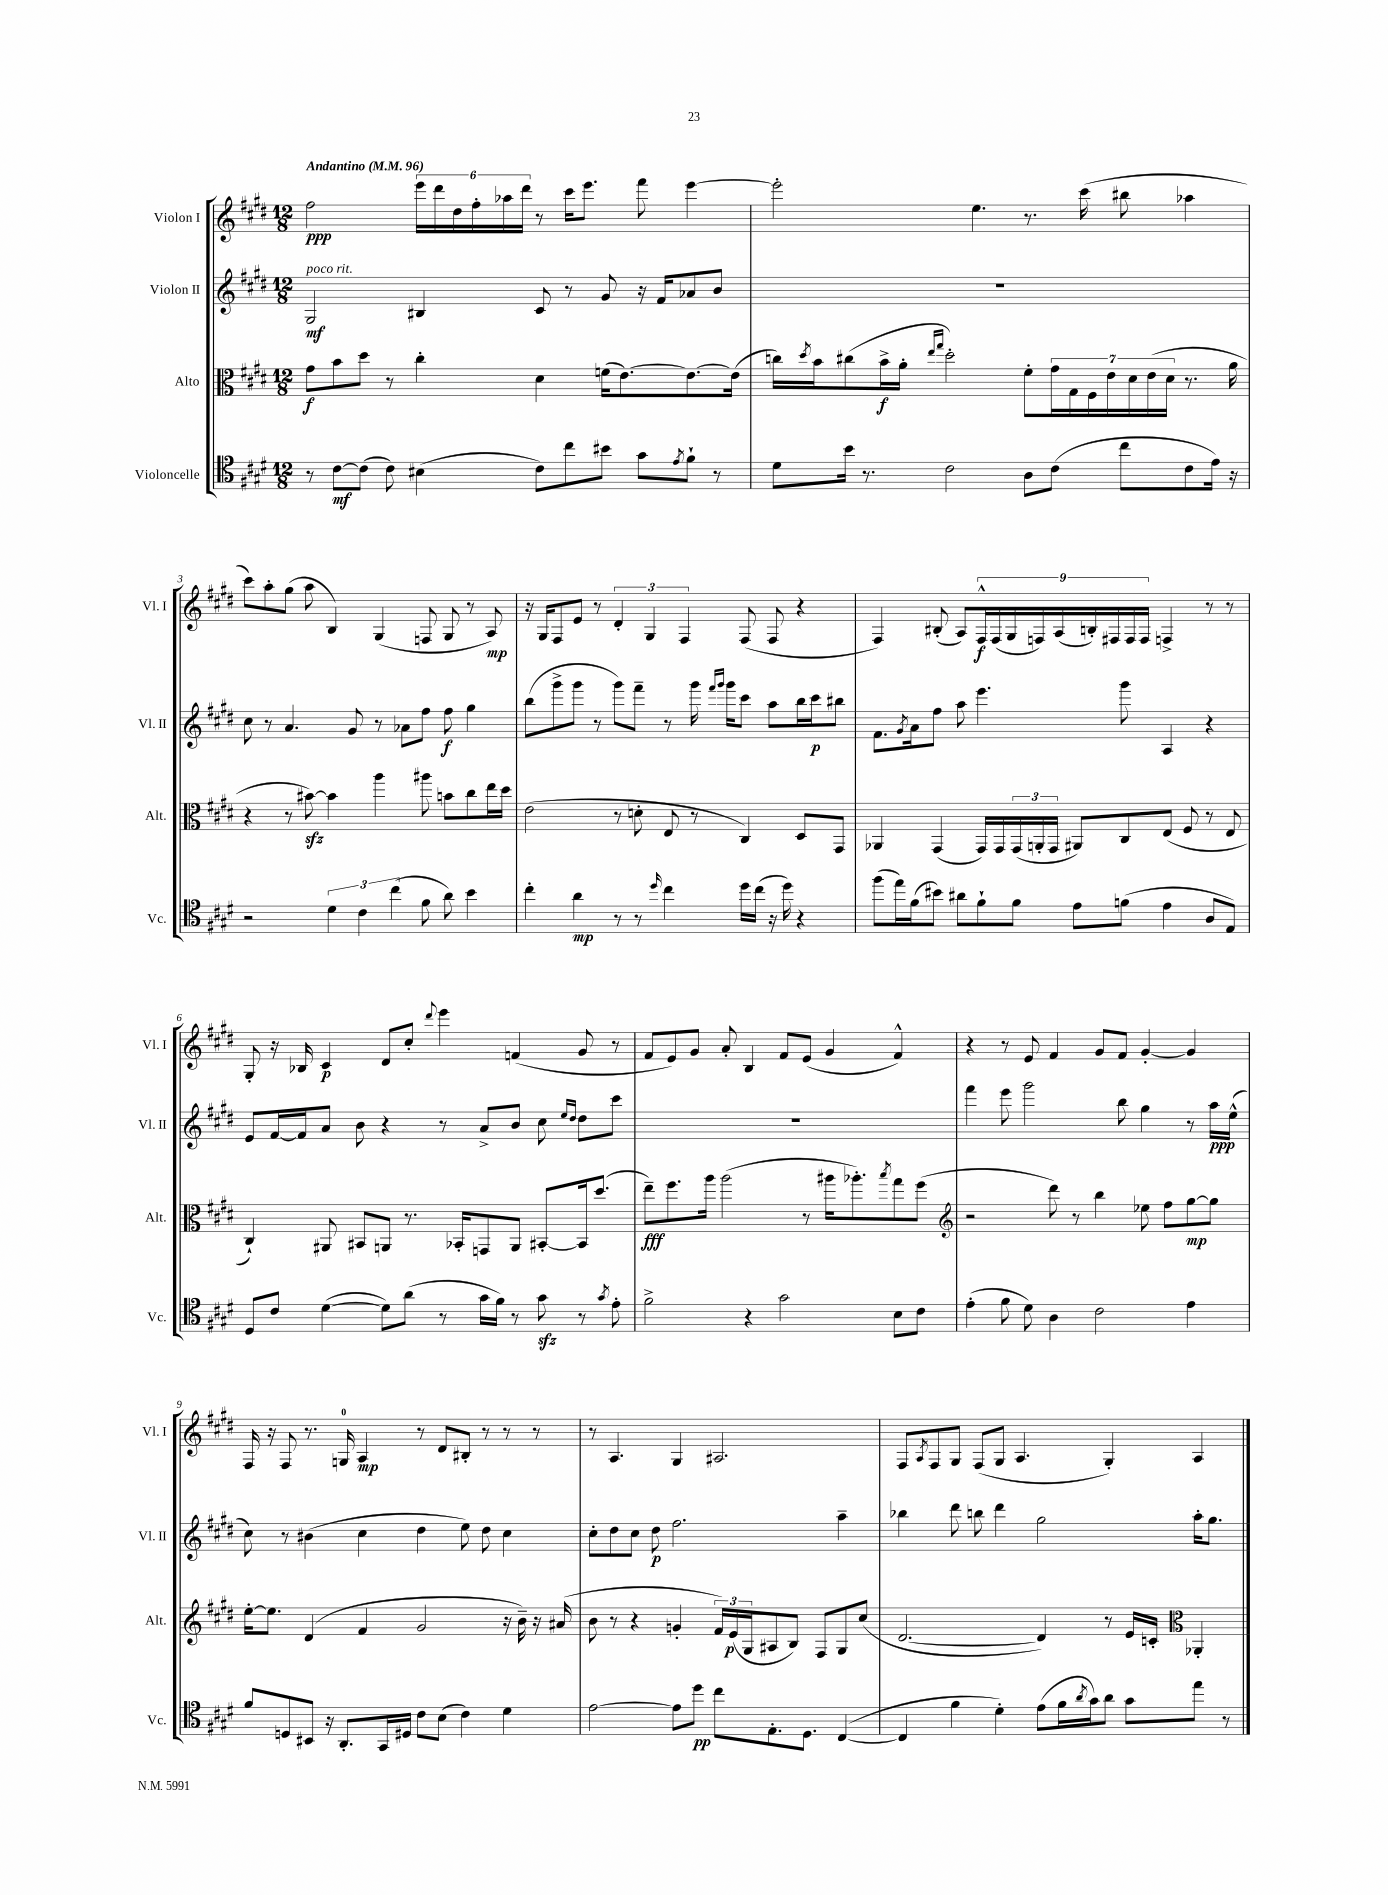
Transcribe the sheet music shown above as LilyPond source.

<<
\new StaffGroup <<
\new Staff = "s0" \with { instrumentName = "Violon I" shortInstrumentName = "Vl. I" } {
    \clef treble \key e \major \numericTimeSignature \time 12/8 \tempo "Andantino" 4 = 96
    fis''2\ppp \tuplet 6/4 { e'''16 dis'''16 dis''16 fis''16-. aes''16 dis'''16 } r8 cis'''16 e'''8. fis'''8 e'''4~ |
    e'''2-. e''4. r8. cis'''16( bis''8 aes''4 |
    cis'''8) a''8-. gis''8( a''8 b4) gis4( f8 gis8 r8 a8\mp) |
    r16 gis16 fis8 e'8 r8 \tuplet 3/2 { dis'4-. gis4 fis4 } fis8( fis8 r4 |
    fis4) bis8-.( a8) \tuplet 9/8 { fis16-^\f fis16( gis16 f16) a16( b16-.) fis16 fis16 fis16 } f4-> r8 r8 |
    gis8-. r16 bes16 cis'4\p dis'8 cis''8-. \appoggiatura { dis'''8 } e'''4 f'4( gis'8 r8 |
    fis'8 e'8) gis'8 a'8-. b4 fis'8 e'8( gis'4 fis'4-^) |
    r4 r8 e'8 fis'4 gis'8 fis'8 gis'4~-. gis'4 |
    fis16 r16 fis8 r8. g16-0 a4\mp r8 dis'8 bis8-. r8 r8 r8 |
    r8 a4. gis4 ais2. |
    fis8 \acciaccatura { a8 } fis8 gis8 fis8( gis8 a4. gis4-.) a4 \bar "|." |
}
\new Staff = "s1" \with { instrumentName = "Violon II" shortInstrumentName = "Vl. II" } {
    \clef treble \key e \major \numericTimeSignature \time 12/8
    gis2\mf^\markup { \italic "poco rit." } bis4 cis'8 r8 gis'8 r16 fis'16 aes'8 b'8 |
    R1. |
    cis''8 r8 a'4. gis'8 r8 aes'8 fis''8 fis''8\f gis''4 |
    b''8( gis'''8-> gis'''8 r8 gis'''8) fis'''8-- r8 gis'''16 \grace { fis'''16 gis'''16 } gis'''16 cis'''8 a''8 b''16 cis'''16\p bis''8 |
    fis'8. \acciaccatura { gis'8 } a'16 fis''8 a''8 e'''4. gis'''8 a4 r4 |
    e'8 fis'16~ fis'16 a'8 b'8 r4 r8 a'8-> b'8 cis''8 \grace { e''16 dis''16 } dis''8 cis'''8 |
    R1. |
    fis'''4 e'''8 gis'''2 b''8 gis''4 r8 a''16\ppp e''16-^( |
    cis''8) r8 bis'4( cis''4 dis''4 e''8) dis''8 cis''4 |
    cis''8-. dis''8 cis''8 dis''8\p fis''2. a''4-- |
    bes''4 dis'''8 b''8 dis'''4 gis''2 a''16-. gis''8. \bar "|." |
}
\new Staff = "s2" \with { instrumentName = "Alto" shortInstrumentName = "Alt." } {
    \clef alto \key e \major \numericTimeSignature \time 12/8
    gis'8\f b'8 dis''8 r8 cis''4-. dis'4 f'16( e'8.~) e'8.~ e'16( |
    c''16) \acciaccatura { dis''8 } b'16 cis''8( b'16->\f a'16-. \grace { e''16 gis''16 } dis''2-.) fis'8-. \tuplet 7/4 { gis'16 gis16 fis16 e'16 dis'16 e'16( dis'16 } r8. a'16 |
    r4 r8 bis'8~\sfz) bis'4 a''4 ais''8 b'8 cis''8 e''16 dis''16 |
    e'2( r8 d'8-. e8 r8 cis4) dis8 gis,8 |
    aes,4 gis,4( gis,16) gis,16 \tuplet 3/2 { gis,16( a,16-. gis,16 } ais,8) cis8 e8( fis8 r8 e8 |
    cis4-!) ais,8 bis,8 a,8 r8. bes,16-. g,8 a,8 bis,8~-. bis,16 dis''8.( |
    e''8--\fff) fis''8. a''16 a''2( r8 ais''16 aes''8.-.) \acciaccatura { b''8 } gis''8 fis''8( |
    \clef treble r2 dis'''8) r8 b''4 ees''8 fis''8 gis''8~\mp gis''8 |
    e''16~-. e''8. dis'4( fis'4 gis'2 r16 b'16--) r16 ais'16( |
    b'8 r8 r4 g'4-. \tuplet 3/2 { fis'16) e'16\p( gis16 } ais8 b8) fis8 gis8 cis''8( |
    dis'2.~ dis'4) r8 e'16 c'16-. \clef alto aes,4-. \bar "|." |
}
\new Staff = "s3" \with { instrumentName = "Violoncelle" shortInstrumentName = "Vc." } {
    \clef tenor \key e \major \numericTimeSignature \time 12/8
    r8 cis'8~\mf cis'8( cis'8) bis4( cis'8) cis''8 bis'8 gis'8 \acciaccatura { e'8 } fis'8-! r8 |
    dis'8 b'16 r8. cis'2 a8 cis'8( cis''8 cis'8 e'16) r16 |
    r2 \tuplet 3/2 { dis'4 cis'4 cis''4( } fis'8 a'8) b'4 |
    cis''4-. a'4\mp r8 r8 \grace { dis''16 } cis''4 dis''16 cis''16( r16 dis''16) r4 |
    fis''8( e''16) fis'16( bis'8) ais'8 fis'8-! fis'8 e'8 f'8( e'4 a8 e8) |
    dis8 cis'8 dis'4~( dis'8) a'8( r8 gis'16 fis'16) r8 gis'8\sfz r8 \acciaccatura { gis'8 } e'8-. |
    fis'2-> r4 gis'2 b8 cis'8 |
    e'4-.( fis'8 dis'8) a4 cis'2 e'4 |
    fis'8 d8 bis,8 r16 a,8.-. gis,16 dis16 cis'8 b8( cis'4) dis'4 |
    e'2~ e'8 dis''8\pp cis''8 e8.-. dis8. cis4~( |
    cis4 fis'4 dis'4-.) e'8( fis'16 \acciaccatura { a'8 } gis'16) a'8 gis'8 e''8 r8 \bar "|." |
}
>>
>>
